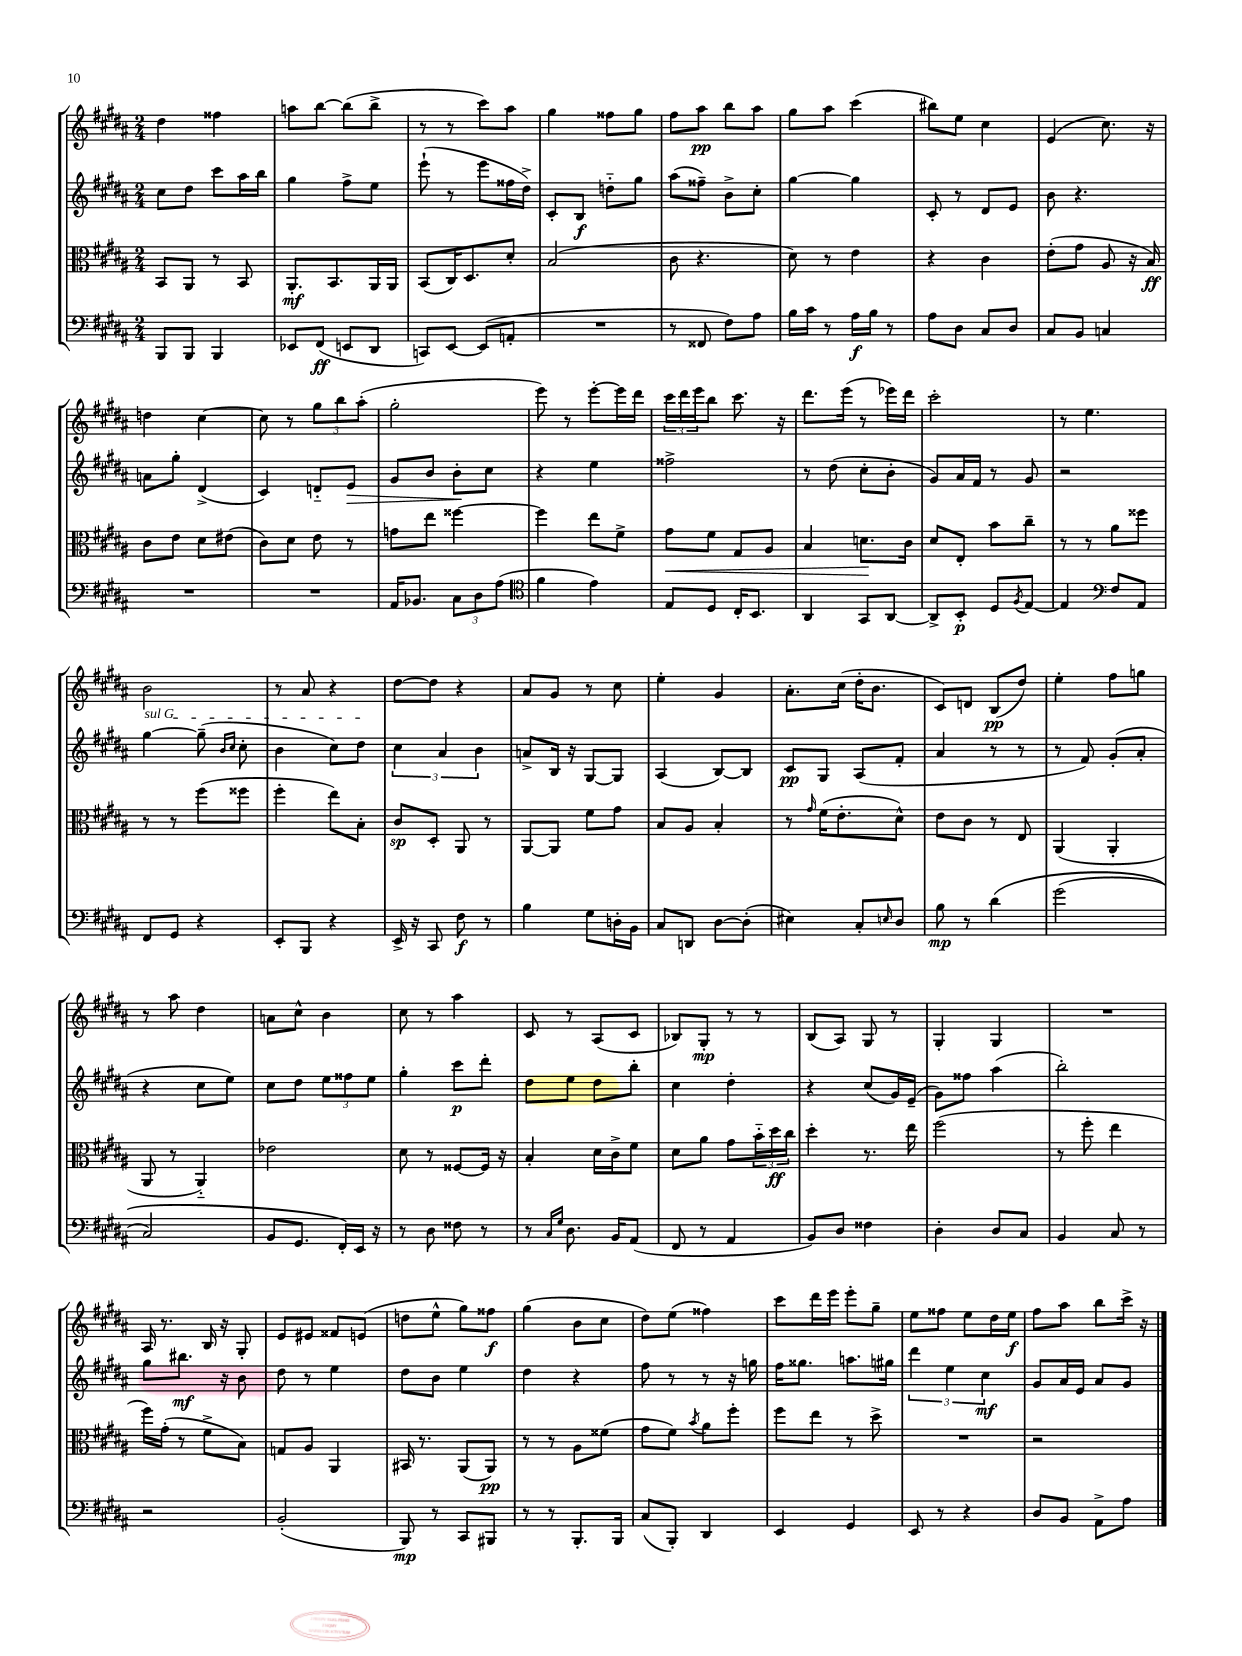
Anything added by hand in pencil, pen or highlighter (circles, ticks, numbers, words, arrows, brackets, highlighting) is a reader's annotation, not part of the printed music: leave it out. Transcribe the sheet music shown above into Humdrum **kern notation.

**kern	**kern	**kern	**kern
*staff4	*staff3	*staff2	*staff1
*clefF4	*clefC3	*clefG2	*clefG2
*k[f#c#g#d#a#]	*k[f#c#g#d#a#]	*k[f#c#g#d#a#]	*k[f#c#g#d#a#]
*M2/4	*M2/4	*M2/4	*M2/4
8BBB	8BB	8cc#	4dd#
8BBB	8AA#	8dd#	.
4BBB	8r	8ccc#	4ff##
.	8BB	16aa#	.
.	.	16bb	.
=	=	=	=
8EE-	8.AA#'	4gg#	8aa
(8FF#	.	.	[8bb
.	8.BB	.	.
8EE	.	8ff#^	(8bb]
8DD#	16AA#	8ee	8bb^
.	16AA#	.	.
=	=	=	=
8CC)	(8BB	(8eee`	8r
[8EE	16C#)	8r	8r
.	8.D#	.	.
(8EE]	.	8eee	8ccc#)
8AA'	8d#'	16ff##	8aa#
.	.	16dd#^)	.
=	=	=	=
2r	(2B	8c#'	4gg#
.	.	8B	.
.	.	8dd'~	8ff##
.	.	8gg#	8gg#
=	=	=	=
8r	8c#	(8aa#	8ff#
8FF##	4.r	8ff##~)	8aa#
8F#)	.	8b^	8bb
8A#	.	8cc#'	8aa#
=	=	=	=
16B	8d#)	[4gg#	8gg#
16c#	.	.	.
8r	8r	.	8aa#
16A#	4e	4gg#]	(4ccc#
16B	.	.	.
8r	.	.	.
=	=	=	=
8A#	4r	8c#'	8bb#)
8D#	.	8r	8ee
8C#	4c#	8d#	4cc#
8D#	.	8e	.
=	=	=	=
8C#	(8e'	8b	(4e
8BB	8g#	4.r	.
4C	8A#	.	8.cc#)
.	16r	.	.
.	16B)	.	16r
=	=	=	=
2r	8c#	8a	4dd
.	8e	8gg#'	.
.	8d#	(4d#^	[4cc#
.	(8e#	.	.
=	=	=	=
2r	8c#)	4c#)	8cc#]
.	8d#	.	8r
.	8e	8d'~	12gg#
.	.	.	12bb
.	8r	8e	.
.	.	.	(12aa#'
=	=	=	=
16AA#	8g	8g#	2gg#'
8.BB-	.	.	.
.	8ee	8b	.
12C#	[4ff##	8b'	.
12D#	.	.	.
.	.	8cc#	.
(12A#	.	.	.
=	=	=	=
*clefC4	*	*	*
4f#	4ff##]	4r	8eee)
.	.	.	8r
4e)	8ee	4ee	[8eee'
.	8f#^	.	16eee]
.	.	.	16ddd#
=	=	=	=
8E	8g#	2ff##^	24ccc#
.	.	.	24ddd#
.	.	.	24eee
8D#	8f#	.	8bb
16C#'	8G#	.	8.ccc#
8.BB	.	.	.
.	8A#	.	.
.	.	.	16r
=	=	=	=
4AA#	4B	8r	8.ddd#
.	.	(8dd#	.
.	.	.	(16eee
8GG#	8.d	8cc#'	8r
[8AA#	.	8b'	16eee-)
.	16c#	.	16ddd#
=	=	=	=
8AA#^]	8d#	8g#)	2ccc#'
8BB'	8E'	16a#	.
.	.	16f#	.
8D#	8b	8r	.
8qF#	.	.	.
[8E	8cc#~	8g#	.
=	=	=	=
4E]	8r	2r	8r
.	8r	.	4.ee
*clefF4	*	*	*
8F#	8a#	.	.
8AA#	8ff##	.	.
=	=	=	=
8FF#	8r	[4gg#	2b
8GG#	8r	.	.
4r	(8ff#	(8gg#~]	.
.	.	16qqb	.
.	.	16qqcc#	.
.	8ff##	8cc#'	.
=	=	=	=
8EE'	4ff#'	4b	8r
8BBB	.	.	8a#
4r	8ee)	8cc#)	4r
.	8B'	8dd#	.
=	=	=	=
16EE^	8c#	6cc#	[8dd#
16r	.	.	.
8CC#	8D#'	.	8dd#]
.	.	6a#	.
8F#	8AA#	.	4r
.	.	6b	.
8r	8r	.	.
=	=	=	=
4B	[8AA#	8a^	8a#
.	8AA#]	16B	8g#
.	.	16r	.
8G#	8f#	[8G#	8r
16D'	8g#	8G#]	8cc#
16BB	.	.	.
=	=	=	=
8C#	8B	(4A#	4ee'
8DD	8A#	.	.
[8D#	4B'	[8B)	4g#
(8D#']	.	8B]	.
=	=	=	=
4E#)	8r	8c#	8.a#'
.	16qqg#	.	.
.	(16f#	8G#	.
.	8.e'	.	(16cc#
8C#'	.	(8A#	16dd#'
.	.	.	8.b
16qqE	.	.	.
8D#	8d#^^)	8f#'	.
=	=	=	=
8B	8e	4a#	8c#)
8r	8c#	.	8d
&(4d#	8r	8r	(8B
.	8E	8r	8dd#)
=	=	=	=
(2g#	(4AA#	8r	4ee'
.	.	8f#)	.
.	4AA#'	(8g#'	8ff#
.	.	8a#'	8gg
=	=	=	=
2C#)	8AA#	4r	8r
.	8r	.	8aa#
.	4AA#'~)	8cc#	4dd#
.	.	8ee)	.
=	=	=	=
8BB	2e-	8cc#	8a
8.GG#	.	8dd#	8cc#^^
.	.	12ee	4b
16FF#'&)	.	.	.
.	.	12ff##	.
16EE	.	.	.
.	.	12ee	.
16r	.	.	.
=	=	=	=
8r	8d#	4gg#'	8cc#
8D#	8r	.	8r
8F##	[8F##	8ccc#	4aa#
8r	16F##]	8ddd#'	.
.	16r	.	.
=	=	=	=
8r	4B'	8dd#	8c#
16qqC#	.	.	.
16qqG#	.	.	.
8.D#	.	8ee	8r
.	16d#	8dd#	(8A#
16BB	16c#^	.	.
(8AA#	8f#	8bb'	8c#
=	=	=	=
8FF#	8d#	4cc#	8B-)
8r	8a#	.	8G#'
4AA#	8g#	4dd#'	8r
.	24b'~	.	8r
.	24dd#	.	.
.	24cc#	.	.
=	=	=	=
8BB)	4dd#'	4r	(8B
8D#	.	.	8A#)
4F##	8.r	(8cc#	8G#
.	.	16g#)	8r
.	16ee	(16e~	.
=	=	=	=
4D#'	(2ff#	8g#)	4G#'
.	.	8ff##	.
8D#	.	(4aa#	4G#
8C#	.	.	.
=	=	=	=
4BB	8r	2bb')	2r
.	8ff#'	.	.
8C#	4ee	.	.
8r	.	.	.
=	=	=	=
2r	16ff#)	8gg#	16A#
.	(16g#'	.	8.r
.	8r	8.bb#	.
.	8f#^	.	16B
.	.	16r	16r
.	8B)	8b	8G#'
=	=	=	=
(2BB'	8G	8dd#	8e
.	8A#	8r	8e#
.	4AA#	4ee	8f##
.	.	.	(8e
=	=	=	=
8BBB)	16BB#	8dd#	8dd
.	8.r	.	.
8r	.	8b	8ee^^
8CC#	(8AA#	4ee	8gg#)
8BBB#	8AA#)	.	8ff##
=	=	=	=
8r	8r	4dd#	(4gg#
8r	8r	.	.
8.BBB'	8A#	4r	8b
.	(8f##	.	8cc#
16BBB	.	.	.
=	=	=	=
(8C#	8g#	8ff#	8dd#)
8BBB')	8f#)	8r	(8ee
.	8qb	.	.
4DD#	8a#	8r	4ff##)
.	8ff#'	16r	.
.	.	16gg	.
=	=	=	=
4EE	8ff#	16ff#	8ccc#
.	.	8.gg##	.
.	8ee	.	16ddd#
.	.	.	16eee
4GG#	8r	8.aa	8eee'
.	8dd#^	.	8gg#~
.	.	16gg#	.
=	=	=	=
8EE	2r	6ddd#	8ee
8r	.	.	8ff##
.	.	6ee	.
4r	.	.	8ee
.	.	6cc#	.
.	.	.	16dd#
.	.	.	16ee
=	=	=	=
8D#	2r	8g#	8ff#
8BB	.	16a#	8aa#
.	.	16e	.
8AA#^	.	8a#	8bb
8A#	.	8g#	16ccc#^
.	.	.	16r
==	==	==	==
*-	*-	*-	*-
